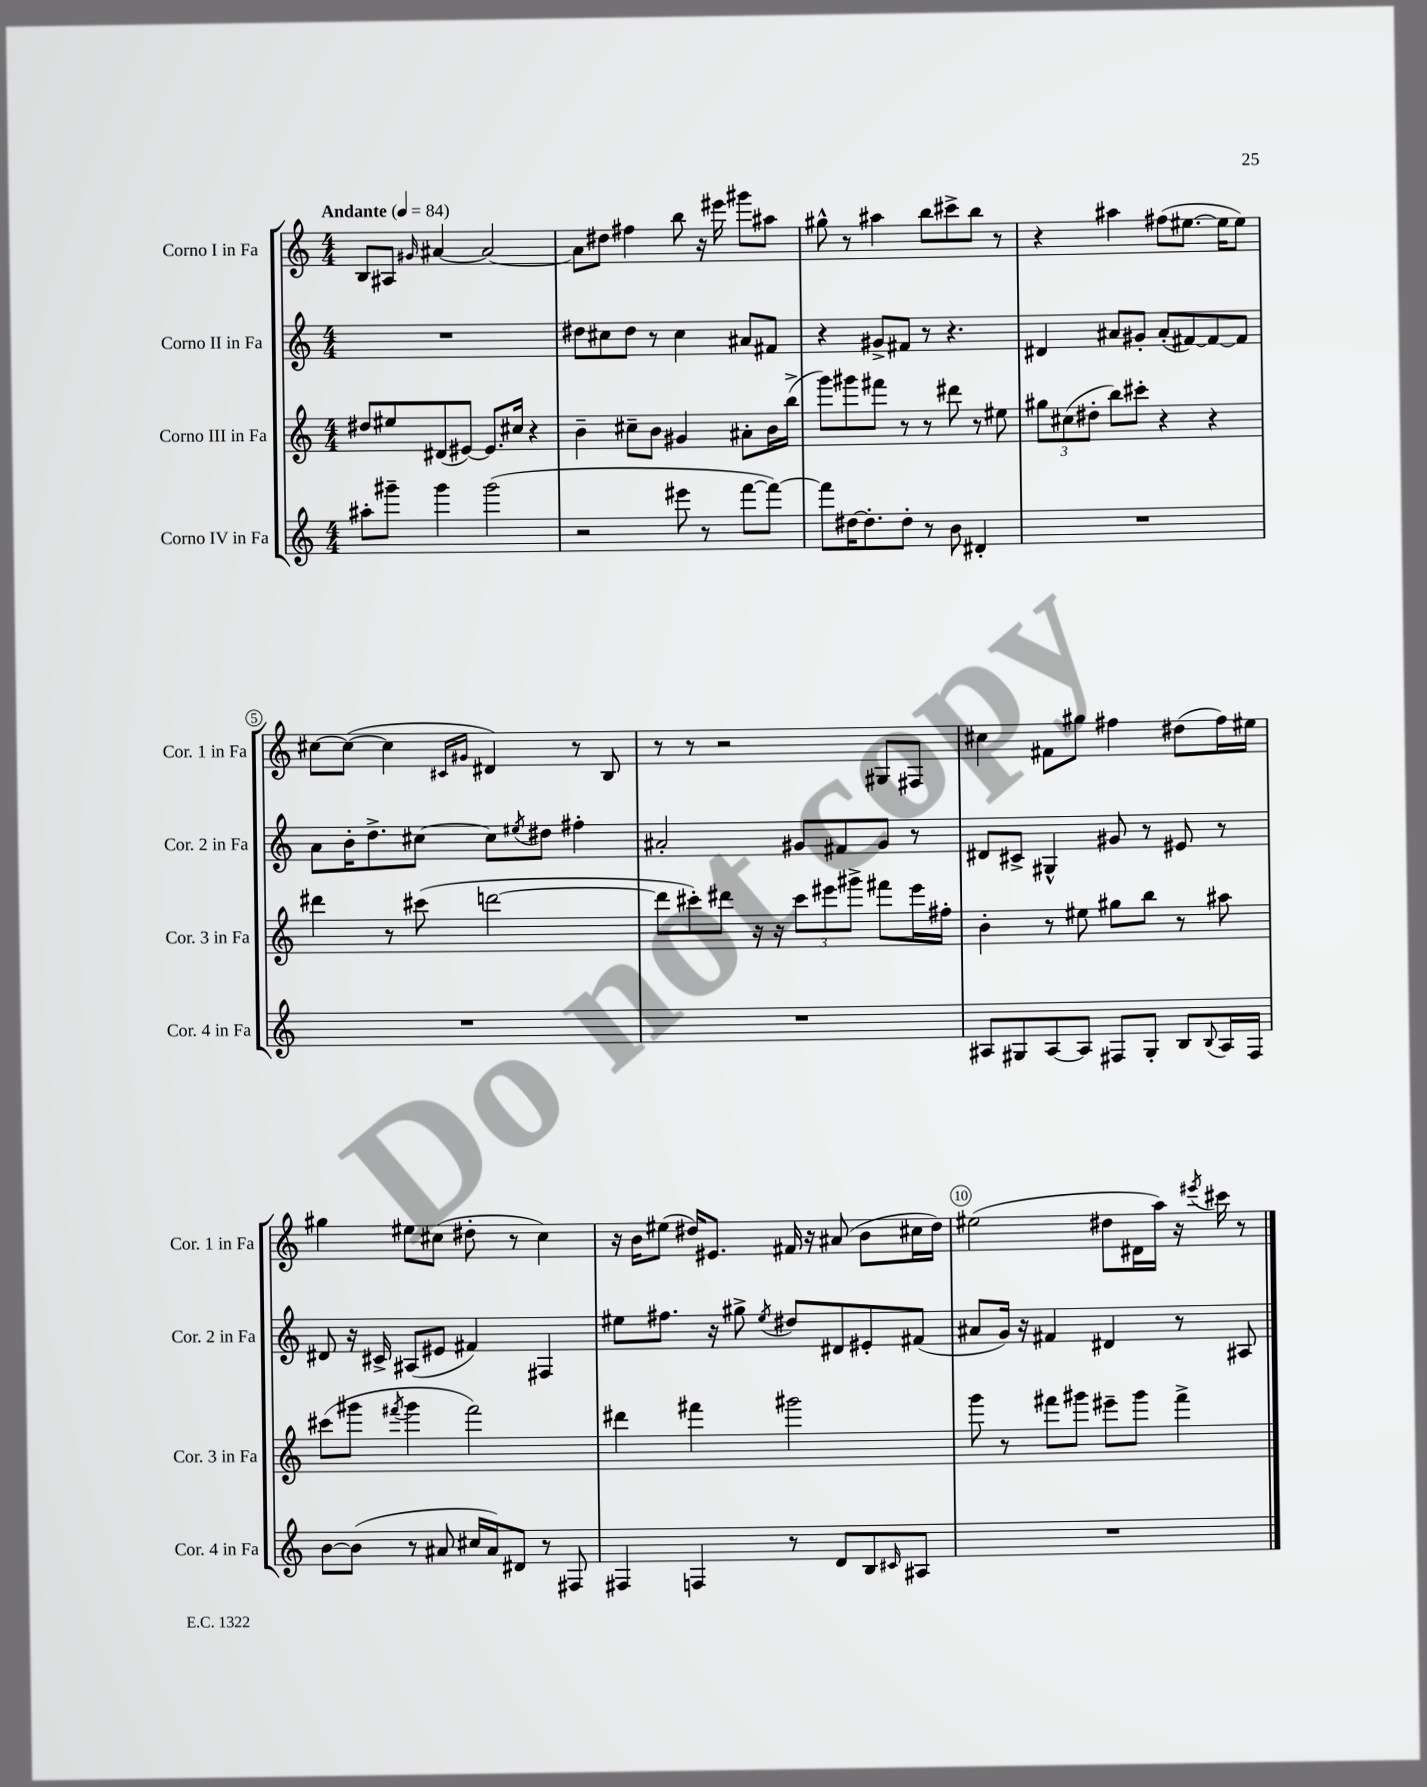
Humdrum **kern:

**kern	**kern	**kern	**kern
*staff4	*staff3	*staff2	*staff1
*clefG2	*clefG2	*clefG2	*clefG2
*k[]	*k[]	*k[]	*k[]
*M4/4	*M4/4	*M4/4	*M4/4
*MM84	*MM84	*MM84	*MM84
8aa#'	8dd#	1r	8B
8ggg#~	8ee#	.	8A#
.	.	.	16qqg#
4ggg#	(8d#	.	[4a#
.	[8e#)	.	.
(2ggg#	8.e#]	.	2a#_
.	16cc#	.	.
.	4r	.	.
=	=	=	=
2r	4b~	8dd#	8a#]
.	.	8cc#	8dd#
.	8cc#~	8dd#	4ff#
.	8b	8r	.
8eee#	4g#	4cc#	8bb
8r	.	.	16r
.	.	.	16eee#
[8fff	8a#'	8a#	8ggg#
8fff_)	16b	8f#	8aa#
.	(16bb^	.	.
=	=	=	=
8fff]	8ggg)	4r	8gg#^^
[16dd#	8ggg#	.	8r
8.dd#']	.	.	.
.	8fff#	8g#^	4aa#
8dd#'	8r	8f#	.
8r	8r	8r	8bb
8b	8ddd#	4.r	8ccc#^
4d#'	8r	.	8bb
.	8ee#	.	8r
=	=	=	=
1r	12gg#	4d#	4r
.	(12cc#	.	.
.	12dd#'	.	.
.	8bb)	8a#	4aa#
.	8ccc#'	8g#'	.
.	4r	(8a#'	(8ff#
.	.	[8f#)	[8.ee#
.	4r	8f#_	.
.	.	.	16ee#]
.	.	8f#]	8ee#)
=	=	=	=
1r	4ddd#	8a	[8cc#
.	.	16b'	(8cc#_
.	.	8.dd^	.
.	8r	.	4cc#]
.	(8ccc#	[8cc#	.
.	.	.	16qqc#
.	.	.	16qqg#
.	[2ddd	8cc#]	4d#)
.	.	8qee#	.
.	.	8dd#	.
.	.	4ff#'	8r
.	.	.	8B
=	=	=	=
1r	8ddd]	2a#'	8r
.	8ccc#')	.	8r
.	8ddd#	.	2r
.	16r	.	.
.	16r	.	.
.	12ccc#	8g#	.
.	12eee#	.	.
.	.	8f#	.
.	12ggg#^	.	.
.	8fff#	8g#	8G#
.	16eee#	8r	8F#
.	16ff#'	.	.
=	=	=	=
8A#	4b'	8d#	4cc#
8G#	.	8c#^	.
[8A#	8r	4G#^^	8f#
8A#]	8ee#	.	8gg#
8F#	8gg#	8g#	4ff#
8G#'	8bb	8r	.
8B	8r	8e#	(8dd#
8qqB	.	.	.
16A#	8aa#	8r	16ff#)
16F#	.	.	16ee#
=	=	=	=
[8b	(8ccc#	8d#	4gg#
(8b]	8ggg#	16r	.
.	.	16c#^	.
.	8qfff#	.	.
8r	4ggg#	(8A#	8ee#
8a#	.	8e#	(8cc#
16cc#	2fff#)	4f#)	8dd#'
16a#)	.	.	.
8d#	.	.	8r
8r	.	4F#	4cc#)
8F#	.	.	.
=	=	=	=
4F#	4ddd#	8ee#	16r
.	.	.	16b
.	.	8.ff#	(8ee#
4F	4fff#	.	16dd#)
.	.	16r	8.e#
.	.	8gg#^	.
.	.	8qee#	.
8r	2ggg#	8dd#	16f#
.	.	.	16r
8d	.	8d#	(8a#
8B	.	8e#'	8b
16qqc#	.	.	.
8A#	.	(8f#	16cc#
.	.	.	16dd#)
=	=	=	=
1r	8ggg	8a#	(2ee#
.	8r	16g)	.
.	.	16r	.
.	8fff#	4f#	.
.	8ggg#	.	.
.	8eee#~	4d#	8dd#
.	8ggg#	.	16d#
.	.	.	16aa)
.	4fff#^	8r	16r
.	.	.	8qeee#
.	.	.	16ccc#
.	.	8A#	8r
==	==	==	==
*-	*-	*-	*-
